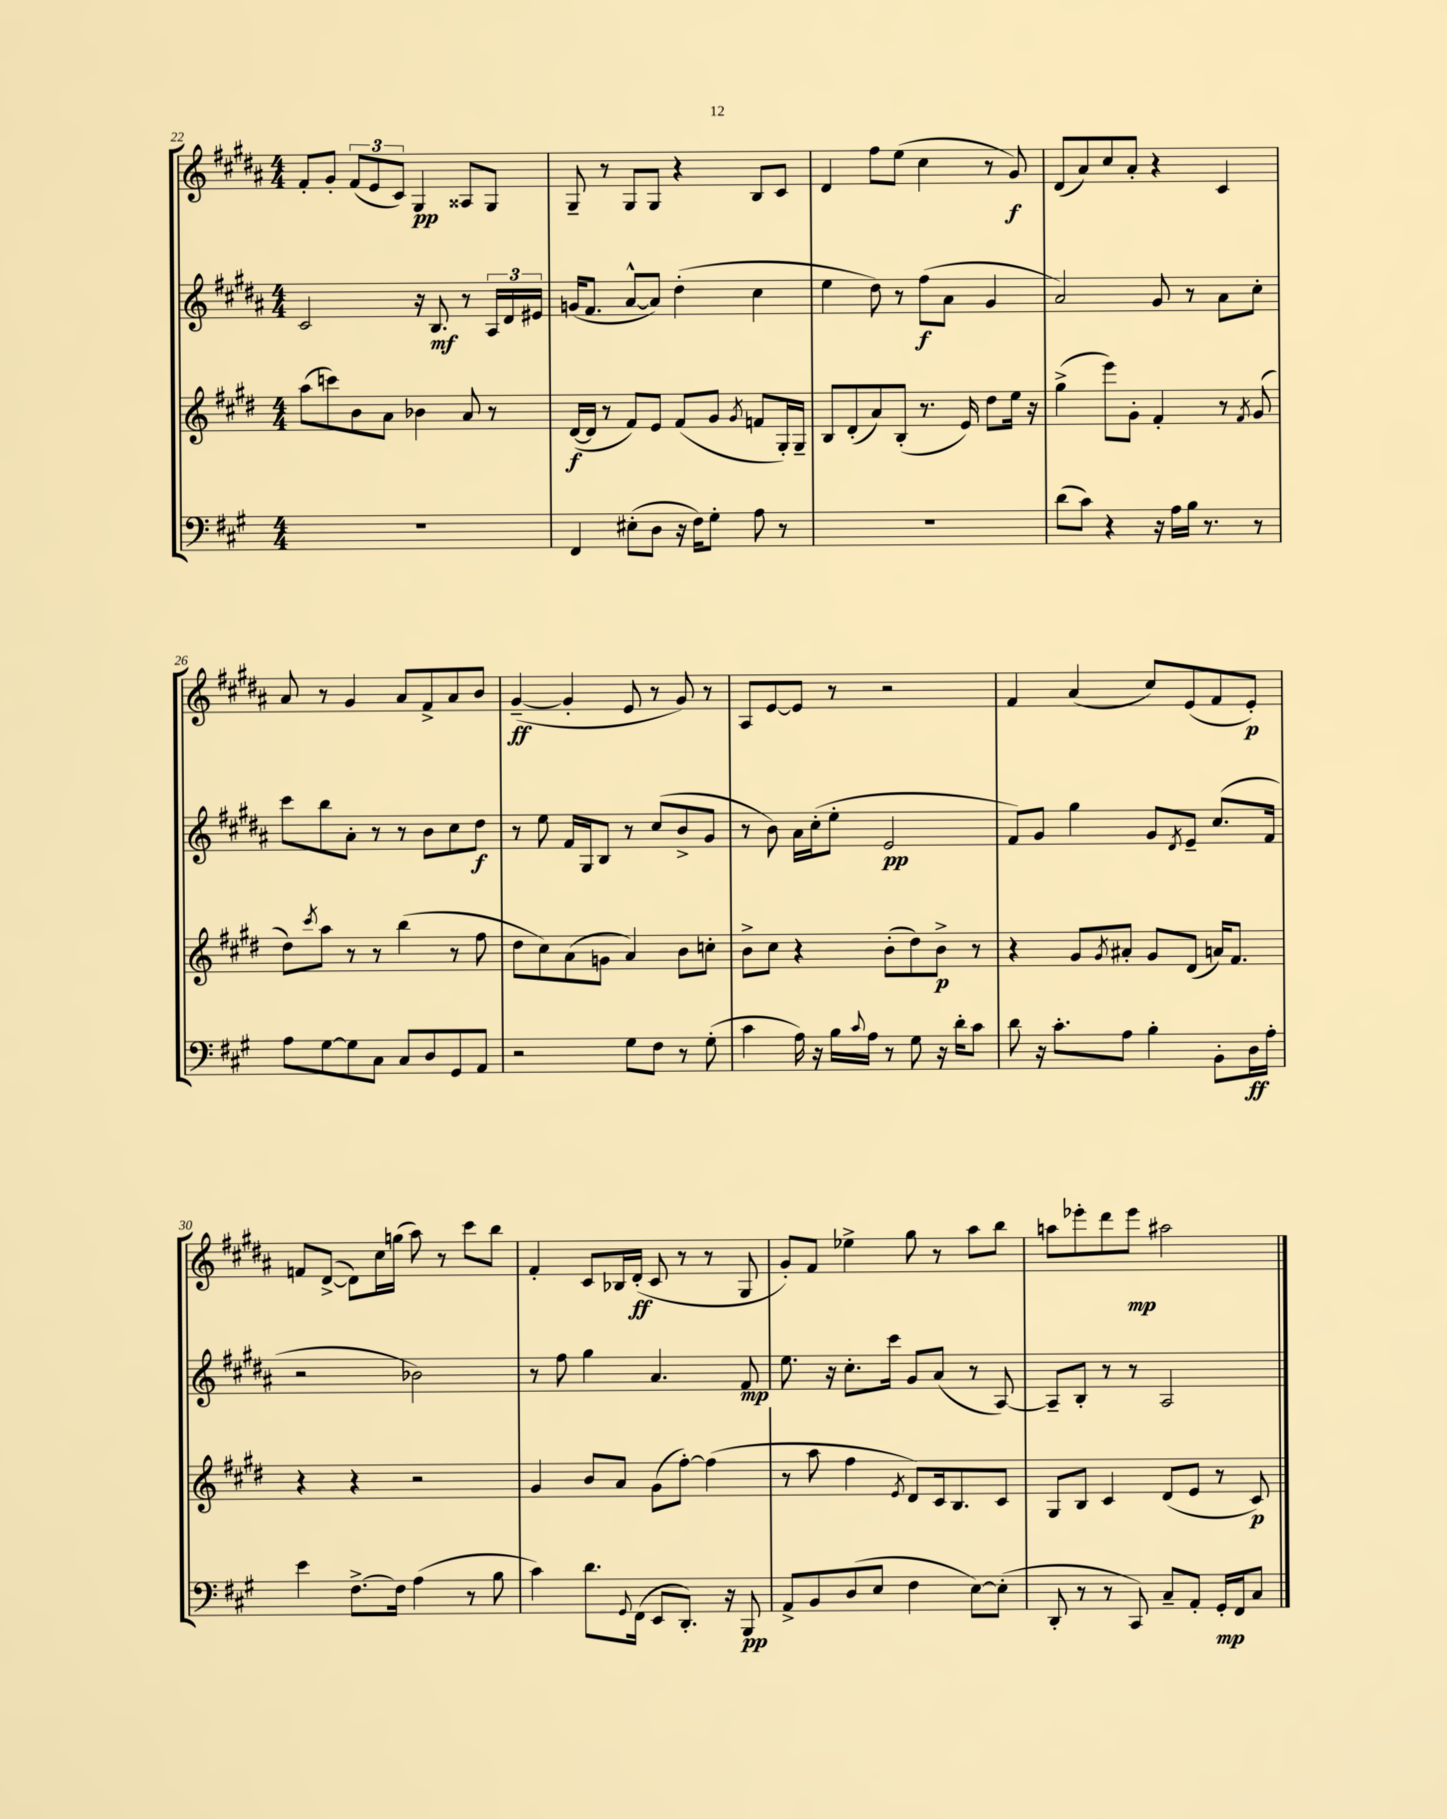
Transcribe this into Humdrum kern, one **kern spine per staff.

**kern	**dynam	**kern	**dynam	**kern	**dynam	**kern	**dynam
*part4	*part4	*part3	*part3	*part2	*part2	*part1	*part1
*staff4	*staff4	*staff3	*staff3	*staff2	*staff2	*staff1	*staff1
*clefF4	*	*clefG2	*	*clefG2	*	*clefG2	*
*k[f#c#g#]	*	*k[f#c#g#d#]	*	*k[f#c#g#d#a#]	*	*k[f#c#g#d#a#]	*
*M4/4	*	*M4/4	*	*M4/4	*	*M4/4	*
=22	=22	=22	=22	=22	=22	=22	=22
1r	.	(8aa\L	.	2c#/	.	8f#'/L	.
.	.	8cccn\)	.	.	.	8g#'/J	.
.	.	8b\	.	.	.	(12f#/L	.
.	.	.	.	.	.	12e/	.
.	.	8a\J	.	.	.	.	.
.	.	.	.	.	.	12c#/J)	.
.	.	4b-X\	.	16r	.	4G#/	pp
.	.	.	.	8.B/	mf	.	.
.	.	8a/	.	8r	.	8A##X/L	.
.	.	8r	.	24A#/LL	.	8G#/J	.
.	.	.	.	24d#/	.	.	.
.	.	.	.	24e#X/JJ	.	.	.
=23	=23	=23	=23	=23	=23	=23	=23
4FF#/	.	([16d#/LL	f	(16gn/KL	.	8G#~/	.
.	.	16d#/JJ]	.	8.f#/J	.	.	.
.	.	8r	.	.	.	8r	.
(8E#X'\L	.	8f#/L)	.	[8a#^^/L	.	8G#/L	.
8D\J	.	8e/J	.	8a#/J])	.	8G#/J	.
16r	.	(8f#/L	.	(4dd#'\	.	4r	.
16F#\KL)	.	.	.	.	.	.	.
8G#'\J	.	8g#/J	.	.	.	.	.
.	.	8qg#/	.	.	.	.	.
8A\	.	8fn/L	.	4cc#\	.	8B/L	.
8r	.	16G#'/L)	.	.	.	8c#/J	.
.	.	16G#~/JJ	.	.	.	.	.
=24	=24	=24	=24	=24	=24	=24	=24
1r	.	8B/L	.	4ee\	.	4d#/	.
.	.	(8d#'/	.	.	.	.	.
.	.	8a/)	.	8dd#\)	.	8ff#\L	.
.	.	(8B'/J	.	8r	.	(8ee\J	.
.	.	8.r	.	(8ff#\L	f	4cc#\	.
.	.	.	.	8a#\J	.	.	.
.	.	16e/)	.	.	.	.	.
.	.	8dd#\L	.	4g#/	.	8r	.
.	.	16ee\Jk	.	.	.	8g#/)	f
.	.	16r	.	.	.	.	.
=25	=25	=25	=25	=25	=25	=25	=25
(8d\L	.	(4gg#^\	.	2a#/)	.	(8d#/L	.
8c#\J)	.	.	.	.	.	8a#/)	.
4r	.	8eee\L)	.	.	.	8cc#/	.
.	.	8g#'\J	.	.	.	8a#'/J	.
16r	.	4f#'/	.	8g#/	.	4r	.
16A\LL	.	.	.	.	.	.	.
16B\JJ	.	.	.	8r	.	.	.
8.r	.	.	.	.	.	.	.
.	.	8r	.	8a#\L	.	4c#/	.
.	.	8qf#/	.	.	.	.	.
8r	.	(8g#/	.	8cc#'\J	.	.	.
!!LO:LB:g=z
=26	=26	=26	=26	=26	=26	=26	=26
8A\L	.	8dd#\L)	.	8ccc#\L	.	8a#/	.
.	.	8qccc#/	.	.	.	.	.
[8G#\	.	8aa\J	.	8bb\	.	8r	.
8G#\]	.	8r	.	8a#'\J	.	4g#/	.
8C#\J	.	8r	.	8r	.	.	.
8C#/L	.	(4bb\	.	8r	.	8a#/L	.
8D/	.	.	.	8b\L	.	8f#^/	.
8GG#/	.	8r	.	8cc#\	.	8a#/	.
8AA/J	.	8ff#\	.	8dd#\J	f	8b/J	.
=27	=27	=27	=27	=27	=27	=27	=27
2r	.	8dd#\L	.	8r	.	([4g#~/	ff
.	.	8cc#\)	.	8ee\	.	.	.
.	.	(8a\	.	16f#/LL	.	4g#'/]	.
.	.	.	.	16G#/J	.	.	.
.	.	8gn\J	.	8B/J	.	.	.
8G#\L	.	4a/)	.	8r	.	8e/	.
8F#\J	.	.	.	(8cc#/L	.	8r	.
8r	.	8b\L	.	8b^/	.	8g#/)	.
(8G#'\	.	8ccn'\J	.	8g#/J	.	8r	.
=28	=28	=28	=28	=28	=28	=28	=28
4c#\	.	8b^\L	.	8r	.	8A#/L	.
.	.	8cc#\J	.	8b\)	.	[8e/	.
16A\)	.	4r	.	16a#\LL	.	8e/J]	.
16r	.	.	.	(16cc#'\J	.	.	.
16B\LL	.	.	.	8ee'\J	.	8r	.
8qqc#/	.	.	.	.	.	.	.
16A\JJ	.	.	.	.	.	.	.
8r	.	(8b'\L	.	2e/	pp	2r	.
8G#\	.	8dd#\)	.	.	.	.	.
16r	.	8b^\J	p	.	.	.	.
16d'\KL	.	.	.	.	.	.	.
8c#\J	.	8r	.	.	.	.	.
=29	=29	=29	=29	=29	=29	=29	=29
8d\	.	4r	.	8f#/L)	.	4f#/	.
16r	.	.	.	8g#/J	.	.	.
8.c#'\L	.	.	.	.	.	.	.
.	.	8g#/L	.	4gg#\	.	(4a#/	.
.	.	8qg#/	.	.	.	.	.
8A\J	.	8a#X'/J	.	.	.	.	.
4B'\	.	8g#/L	.	8g#/L	.	8cc#/L)	.
.	.	.	.	8qd#/	.	.	.
.	.	(8d#/J	.	8e~/J	.	(8e/	.
8BB'\L	.	16an/KL)	.	(8.cc#/L	.	8f#/	.
.	.	8.f#/J	.	.	.	.	.
16D\L	ff	.	.	.	.	8e'/J)	p
16A'\JJ	.	.	.	16f#/Jk	.	.	.
!!LO:LB:g=z
=30	=30	=30	=30	=30	=30	=30	=30
4e\	.	4r	.	2r	.	8fn/L	.
.	.	.	.	.	.	([8d#^/J	.
[8.F#^\L	.	4r	.	.	.	8d#\L])	.
.	.	.	.	.	.	16cc#\L	.
16F#\Jk]	.	.	.	.	.	(16ggn\JJ	.
(4A\	.	2r	.	2b-X\)	.	8aa#\)	.
.	.	.	.	.	.	8r	.
8r	.	.	.	.	.	8ccc#\L	.
8B\	.	.	.	.	.	8bb\J	.
=31	=31	=31	=31	=31	=31	=31	=31
4c#\)	.	4g#/	.	8r	.	4f#'/	.
.	.	.	.	8ff#\	.	.	.
8.d\L	.	8b/L	.	4gg#\	.	8c#/L	.
.	.	8a/J	.	.	.	16B-X/L	.
8qqGG#/	.	.	.	.	.	.	.
(16FF#\Jk	.	.	.	.	.	(16d#'/JJ	ff
8EE/L	.	(8g#\L	.	4.a#/	.	8c#/	.
8.DD'/J)	.	[8ff#'\J)	.	.	.	8r	.
.	.	(4ff#\]	.	.	.	8r	.
16r	.	.	.	.	.	.	.
8BBB/	pp	.	.	8f#/	mp	8G#/	.
=32	=32	=32	=32	=32	=32	=32	=32
8AA^/L	.	8r	.	8.ee\	.	8g#'/L)	.
8BB/	.	8aa\	.	.	.	8f#/J	.
.	.	.	.	16r	.	.	.
(8D/	.	4ff#\	.	8.cc#'\L	.	4ee-X^\	.
8E/J	.	.	.	.	.	.	.
.	.	.	.	16ccc#\Jk	.	.	.
.	.	8qe/	.	.	.	.	.
4F#\	.	8d#/L)	.	8g#/L	.	8gg#\	.
.	.	16c#/k	.	(8a#/J	.	8r	.
.	.	8.B/	.	.	.	.	.
[8E\L)	.	.	.	8r	.	8aa#\L	.
(8E'\J]	.	8c#/J	.	[8A#/)	.	8bb\J	.
=33	=33	=33	=33	=33	=33	=33	=33
8DD'/	.	8G#/L	.	8A#~/L]	.	8aan\L	.
8r	.	8B/J	.	8B'/J	.	8eee-X'\	.
8r	.	4c#/	.	8r	.	8ddd#\	.
8CC#/)	.	.	.	8r	.	8eee-\J	mp
8C#~/L	.	(8d#/L	.	2A#/	.	2aa#X\	.
8AA'/J	.	8e/J	.	.	.	.	.
16GG#'/LL	mp	8r	.	.	.	.	.
16FF#/J	.	.	.	.	.	.	.
8C#/J	.	8c#/)	p	.	.	.	.
==	==	==	==	==	==	==	==
*-	*-	*-	*-	*-	*-	*-	*-
